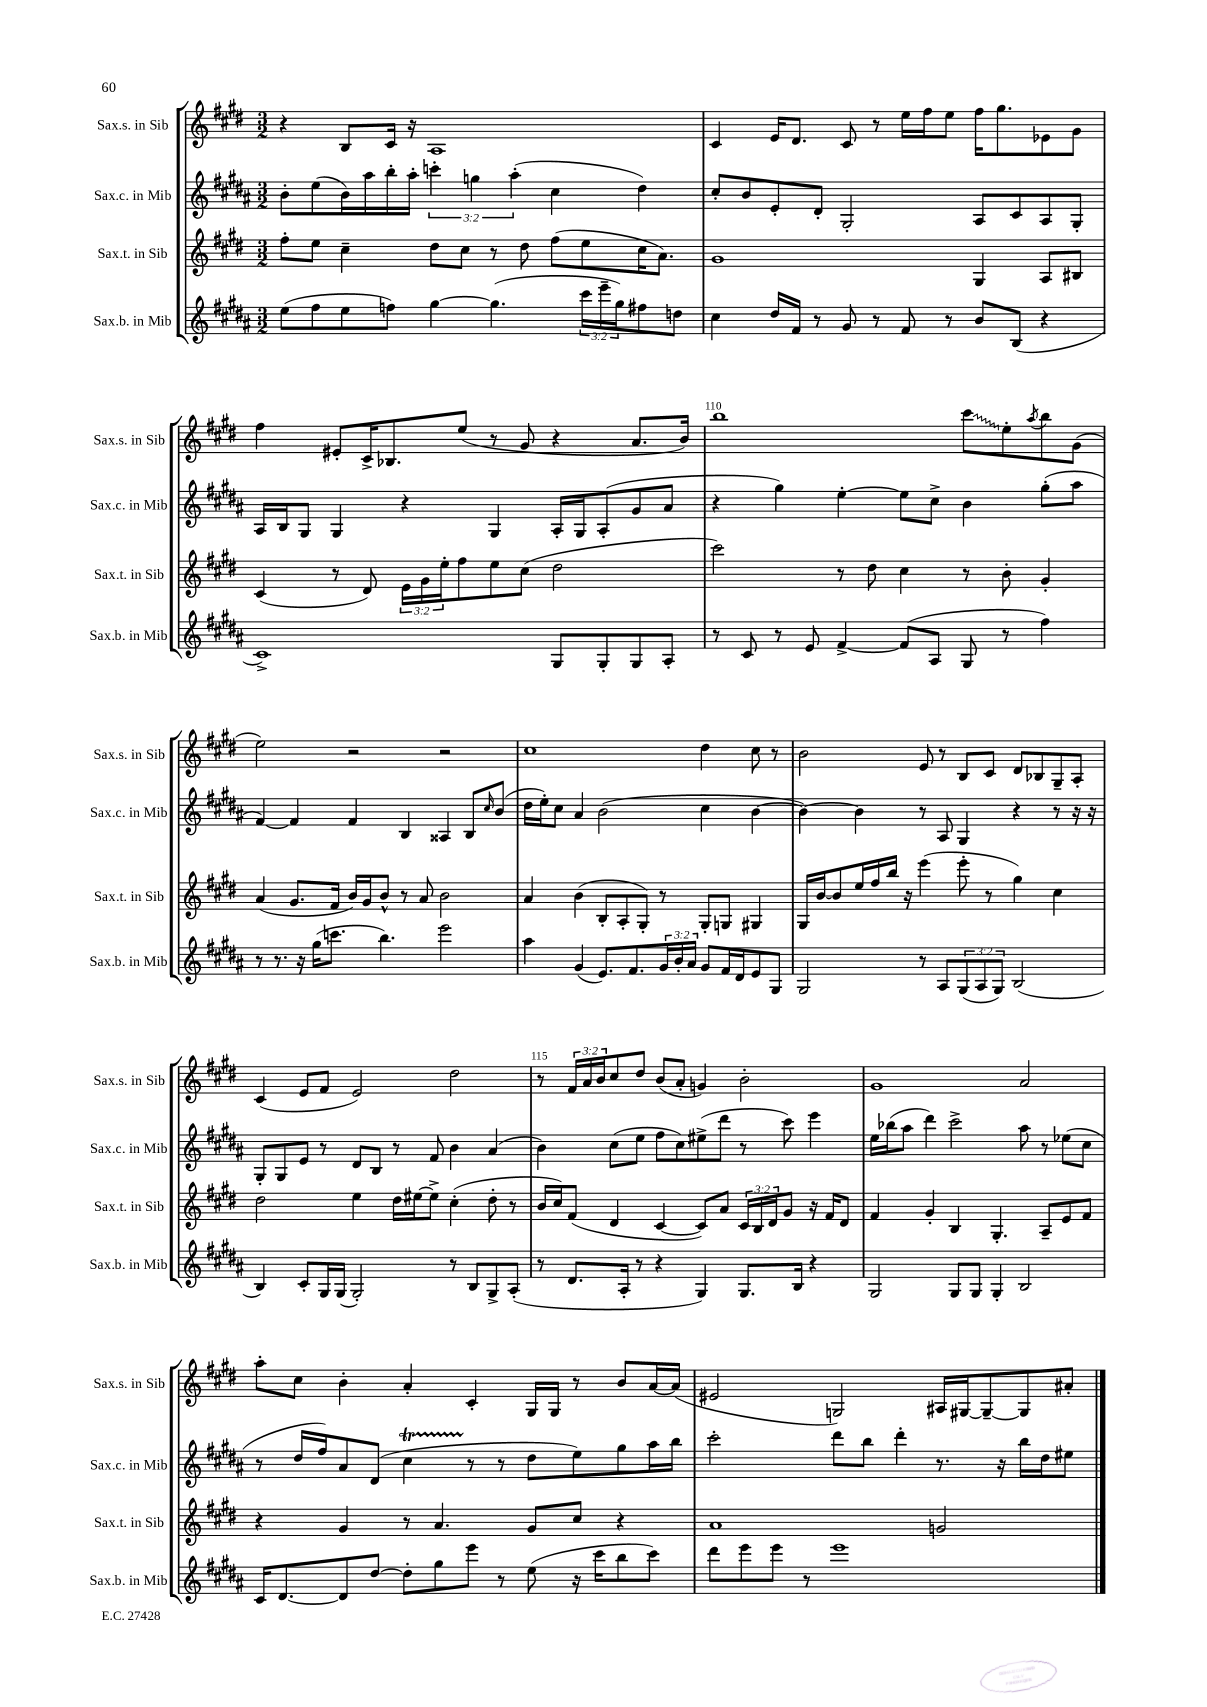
<<
\new StaffGroup <<
\new Staff = "s0" \with { instrumentName = "Sax.s. in Sib" shortInstrumentName = "Sax.s. in Sib" } {
    \clef treble \key e \major \numericTimeSignature \time 3/2 \override Staff.TupletNumber.text = #tuplet-number::calc-fraction-text
    r4 b8 cis'16 r16 a1 |
    cis'4 e'16 dis'8. cis'8 r8 e''16 fis''16 e''8 fis''16 gis''8. ees'8 gis'8 |
    fis''4 eis'8-. cis'16-> bes8. e''8( r8 gis'8 r4 a'8. b'16) |
    b''1 \once \override Glissando.style = #'zigzag cis'''8\glissando e''8-. \acciaccatura { a''8 } b''8 gis'8( |
    e''2) r2 r2 |
    cis''1 dis''4 cis''8 r8 |
    b'2 e'8 r8 b8 cis'8 dis'8 bes8 gis8-- a8-. |
    cis'4( e'8 fis'8 e'2) dis''2 |
    r8 \tuplet 3/2 { fis'16 a'16 b'16 } cis''8 dis''8 b'8( a'8-. g'4) b'2-. |
    gis'1 a'2 |
    a''8-. cis''8 b'4-. a'4-. cis'4-. gis16 gis16 r8 b'8 a'16~ a'16( |
    eis'2 g2) ais16 gis16~ gis8~-- gis8 ais'8-. \bar "|." |
}
\new Staff = "s1" \with { instrumentName = "Sax.c. in Mib" shortInstrumentName = "Sax.c. in Mib" } {
    \clef treble \key b \major \numericTimeSignature \time 3/2 \override Staff.TupletNumber.text = #tuplet-number::calc-fraction-text
    b'8-. e''8( b'16) ais''16 b''16-. ais''16-. \tuplet 3/2 { c'''4-. g''4 ais''4-.( } cis''4 dis''4) |
    cis''8-. b'8 e'8-. dis'8-. gis2-. ais8 cis'8 ais8 gis8-. |
    ais16 b16 gis8 gis4 r4 gis4 ais16-. gis16 ais8-.( gis'8 ais'8 |
    r4 gis''4) e''4~-. e''8 cis''8-> b'4 gis''8-.( ais''8 |
    fis'4~) fis'4 fis'4 b4 aisis4 b8 \grace { cis''16 } b'8( |
    dis''16 e''16-.) cis''8 ais'4 b'2( cis''4 b'4~ |
    b'4~) b'4 r8 ais8 gis4 r4 r8 r16 r16 |
    gis8-. gis8 e'8 r8 dis'8 b8 r8 fis'8 b'4 ais'4( |
    b'4) cis''8( e''8 fis''8 cis''8) eis''8->( dis'''8 r8 cis'''8) e'''4 |
    e''16 bes''16( ais''8 dis'''4) cis'''2-> ais''8 r8 ees''8( cis''8 |
    r8 dis''16 fis''16) ais'8 dis'8( cis''4\startTrillSpan r8\stopTrillSpan r8 dis''8 e''8) gis''8 ais''16 b''16 |
    cis'''2-. dis'''8 b''8 dis'''4-. r8. r16 b''16 dis''16 eis''8 \bar "|." |
}
\new Staff = "s2" \with { instrumentName = "Sax.t. in Sib" shortInstrumentName = "Sax.t. in Sib" } {
    \clef treble \key e \major \numericTimeSignature \time 3/2 \override Staff.TupletNumber.text = #tuplet-number::calc-fraction-text
    fis''8-. e''8 cis''4-- dis''8 cis''8 r8 dis''8 fis''8( e''8 cis''16 a'8.) |
    gis'1 gis4 a8 bis8 |
    cis'4( r8 dis'8) \tuplet 3/2 { e'16 gis'16 e''16-. } fis''8 e''8 cis''8( dis''2 |
    cis'''2) r8 dis''8 cis''4 r8 b'8-. gis'4-. |
    a'4( gis'8. fis'16 b'16) gis'16 b'8-^ r8 a'8 b'2 |
    a'4 b'4( b8-. a8-. gis8-.) r8 gis8-. g8 gis4 |
    gis16 b'16~ b'8 e''16 fis''16 b''16 r16 e'''4( e'''8-. r8 gis''4) cis''4 |
    dis''2 e''4 dis''16 eis''16~ eis''8-> cis''4-.( dis''8-. r8 |
    b'16 cis''16) fis'8( dis'4 cis'4~ cis'8) a'8 \tuplet 3/2 { cis'16 b16 dis'16 } gis'8 r16 fis'16 dis'8 |
    fis'4 gis'4-. b4 gis4.-. a8-- e'8 fis'8 |
    r4 gis'4 r8 a'4. gis'8 cis''8 r4 |
    a'1 g'2 \bar "|." |
}
\new Staff = "s3" \with { instrumentName = "Sax.b. in Mib" shortInstrumentName = "Sax.b. in Mib" } {
    \clef treble \key b \major \numericTimeSignature \time 3/2 \override Staff.TupletNumber.text = #tuplet-number::calc-fraction-text
    e''8( fis''8 e''8 f''8) gis''4~ gis''4.( \tuplet 3/2 { cis'''16 e'''16-- gis''16) } fis''8 d''8 |
    cis''4 dis''16 fis'16 r8 gis'8 r8 fis'8 r8 b'8 b8( r4 |
    cis'1->) gis8 gis8-. gis8 ais8-. |
    r8 cis'8 r8 e'8 fis'4~-> fis'8( ais8 gis8 r8 fis''4) |
    r8 r8. r16 gis''16( c'''8. b''4.) e'''2 |
    ais''4 gis'4( e'8.) fis'8. \tuplet 3/2 { gis'16 b'16-. ais'16 } gis'8 fis'16 dis'16 e'8 gis8 |
    gis2 r8 ais8 \tuplet 3/2 { gis8( ais8 gis8) } b2( |
    b4) cis'8-. gis16 gis16( gis2-.) r8 b8 gis8-> ais8-.( |
    r8 dis'8. ais16-. r8 r4 gis4) gis8. b16 r4 |
    gis2 gis8 gis8 gis4-. b2 |
    cis'16 dis'8.~ dis'8 dis''8~ dis''8-. gis''8 e'''8 r8 e''8( r16 cis'''16 b''8 cis'''8) |
    dis'''8 e'''8 e'''8 r8 e'''1 \bar "|." |
}
>>
>>
\layout { \context { \Score currentBarNumber = #107 \override BarNumber.break-visibility = ##(#f #t #t) barNumberVisibility = #(every-nth-bar-number-visible 5) } }
